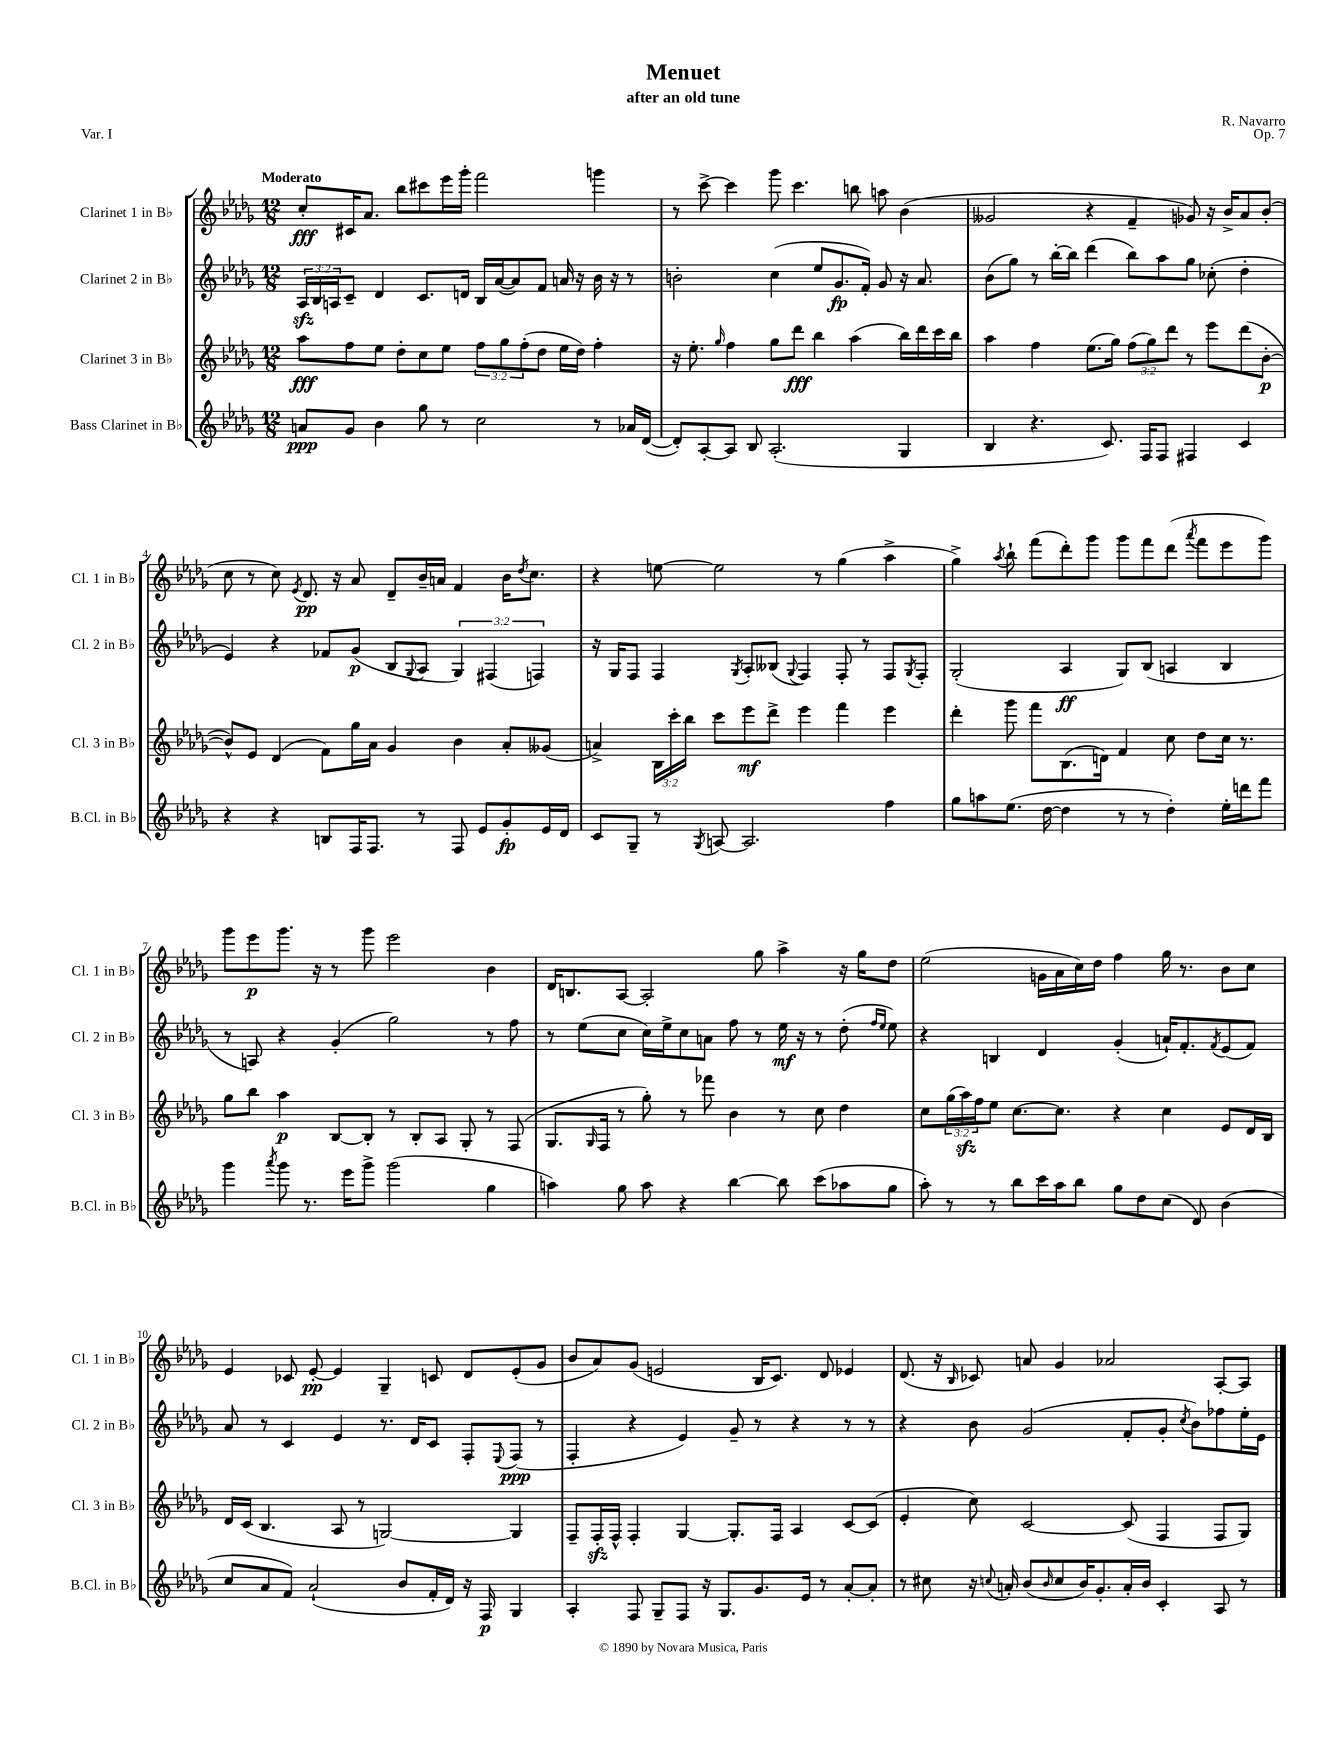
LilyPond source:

\header { title = "Menuet" composer = "R. Navarro" subtitle = "after an old tune" opus = "Op. 7" piece = "Var. I" }
<<
\new StaffGroup <<
\new Staff = "s0" \with { instrumentName = "Clarinet 1 in Bb" shortInstrumentName = "Cl. 1 in Bb" } {
    \clef treble \key des \major \numericTimeSignature \time 12/8 \tempo "Moderato"
    c''8-.\fff cis'16 aes'8. bes''8 cis'''8 ees'''16 ges'''16-. f'''2 g'''4 |
    r8 c'''8~-> c'''4 ges'''8 c'''4. b''8 a''8 bes'4( |
    geses'2 r4 f'4-- ges'8) r16 bes'16-> aes'8 bes'8-.( |
    c''8 r8 c''8) \acciaccatura { ees'8 } des'8.\pp r16 aes'8 des'8-- bes'16-- a'16 f'4 bes'16 \acciaccatura { des''8 } c''8. |
    r4 e''8~ e''2 r8 ges''4( aes''4-> |
    ges''4->) \acciaccatura { aes''8 } bes''8-! f'''8( des'''8-.) ges'''8 ges'''8 f'''8 des'''8( \acciaccatura { aes'''8 } f'''8 ees'''8 ges'''8) |
    ges'''8 ees'''8\p ges'''8. r16 r8 ges'''8 ees'''2 bes'4 |
    des'16 b8. aes8~ aes2-. ges''8 aes''4-> r16 ges''16 des''8 |
    ees''2( g'16 aes'16 c''16) des''16 f''4 ges''16 r8. bes'8 c''8 |
    ees'4 ces'8 ees'8~-.\pp ees'4 ges4-- c'8 des'8 ees'8-.( ges'8 |
    bes'8 aes'8) ges'8( e'2 bes16 c'8.) des'8 ees'4 |
    des'8.( r16 \grace { bes16 } ces'8) a'8 ges'4 aes'2 aes8~-. aes8 \bar "|." |
}
\new Staff = "s1" \with { instrumentName = "Clarinet 2 in Bb" shortInstrumentName = "Cl. 2 in Bb" } {
    \clef treble \key des \major \numericTimeSignature \time 12/8 \override Staff.TupletNumber.text = #tuplet-number::calc-fraction-text
    \tuplet 3/2 { aes16\sfz bes16 a16 } c'8-- des'4 c'8. d'16 bes16 aes'16~( aes'8) f'8 a'16 r16 bes'16 r16 r8 |
    b'2-. c''4( ees''8 ges'8.\fp f'16-.) ges'8 r16 aes'8. |
    bes'8( ges''8) r8 bes''16~-. bes''16 des'''4( bes''8) aes''8 ges''8 ces''8-.( des''4-. |
    ees'4) r4 fes'8 ges'8\p( bes8 \appoggiatura { ges8 } aes8 \tuplet 3/2 { ges4) fis4( f4) } |
    r16 ges16 f8 f4 \acciaccatura { ges8 } aes8-. beses8( \appoggiatura { ges8 } f4) f8-. r8 f8 \acciaccatura { ges8 } f8-. |
    ges2-.( aes4\ff ges8) bes8( a4 bes4 |
    r8 a8) r4 ges'4-.( ges''2) r8 f''8 |
    r8 ees''8( c''8 c''16) ees''16-> c''8 a'8 f''8 r8 ees''16\mf r16 r8 des''8-.( \grace { f''16 ees''16 } ees''8) |
    r4 b4 des'4 ges'4-.( a'16-!) f'8.-. \acciaccatura { f'8 } ees'8( f'8) |
    aes'8 r8 c'4 ees'4 r8. des'16 c'8 f8-. \appoggiatura { ees8 } f8\ppp( r8 |
    f4-. r4 ees'4) ges'8-- r8 r4 r8 r8 |
    r4 bes'8 ges'2( f'8-. ges'8-. \acciaccatura { c''8 } bes'8) fes''8 ees''16-. ees'16 \bar "|." |
}
\new Staff = "s2" \with { instrumentName = "Clarinet 3 in Bb" shortInstrumentName = "Cl. 3 in Bb" } {
    \clef treble \key des \major \numericTimeSignature \time 12/8 \override Staff.TupletNumber.text = #tuplet-number::calc-fraction-text
    aes''8\fff f''8 ees''8 des''8-. c''8 ees''8 \tuplet 3/2 { f''8 ges''8 f''8-.( } des''8 ees''16 des''16) f''4-. |
    r16 ees''8.-. \grace { ges''16 } f''4 ges''8 des'''8\fff bes''4 aes''4( bes''16) des'''16 c'''16 bes''16 |
    aes''4 f''4 ees''8.( ges''16) \tuplet 3/2 { f''8( ges''8) des'''8 } r8 ees'''8 des'''8( bes'8~-.\p |
    bes'8-^) ees'8 des'4( f'8) ges''16 aes'16 ges'4 bes'4 aes'8-. geses'8( |
    a'4->) \tuplet 3/2 { bes16 c'''16-. bes''16 } c'''8 ees'''8\mf des'''8-> ees'''4 f'''4 ees'''4 |
    des'''4-. ges'''8 f'''8 bes8.( d'16) f'4 c''8 des''8 c''16 r8. |
    ges''8 bes''8 aes''4\p bes8~ bes8-. r8 bes8-. aes8 ges8-. r8 f8( |
    ges8. \grace { ges16 } f16 r8 ges''8-.) r8 fes'''8 bes'4 r8 c''8 des''4 |
    c''8 \tuplet 3/2 { ges''16( aes''16\sfz) f''16 } ees''8 c''8.~ c''8. r4 c''4 ees'8 des'16 bes16 |
    des'16 c'16( bes4. aes8 r8 g2~) g4 |
    f8-- f16-.\sfz f16-^ f4-. ges4~ ges8.-. f16 aes4 c'8~ c'8( |
    ees'4-. c''8) c'2~ c'8( f4 f8 ges8) \bar "|." |
}
\new Staff = "s3" \with { instrumentName = "Bass Clarinet in Bb" shortInstrumentName = "B.Cl. in Bb" } {
    \clef treble \key des \major \numericTimeSignature \time 12/8
    a'8\ppp ges'8 bes'4 ges''8 r8 c''2 r8 aes'16 des'16~( |
    des'8-.) aes8~-. aes8 bes8 aes2.-.( ges4 |
    bes4 r4. c'8.) f16 f8 fis4 c'4 |
    r4 r4 b8 f16 f8. r8 f8 ees'8 ges'8-.\fp ees'16 des'16 |
    c'8 ges8-- r8 \acciaccatura { ges8 } a8~ a2. f''4 |
    ges''8 a''8 ees''8.( des''16~ des''4 r8 r8 des''4-.) ees''16-. d'''16 f'''8 |
    ges'''4 \acciaccatura { aes'''8 } ges'''8 r8. ees'''16 ges'''8-> ges'''2( ges''4 |
    a''4) ges''8 a''8 r4 bes''4~ bes''8 c'''8( aes''8 ges''8 |
    aes''8-.) r8 r8 bes''8 c'''16 aes''16 bes''8 ges''8 des''8 c''8( des'8) bes'4( |
    c''8 aes'8 f'8) aes'2-!( bes'8 f'16-. des'16) r16 f16\p ges4 |
    aes4-. f8 ges8-- f8 r16 ges8. ges'8. ees'16 r8 aes'8~-. aes'8-. |
    r8 cis''8 r16 \appoggiatura { c''8 } a'16-. bes'8( \grace { bes'16 } c''8 bes'16) ges'8.-. a'16-. bes'16 c'4-. aes8 r8 \bar "|." |
}
>>
>>
